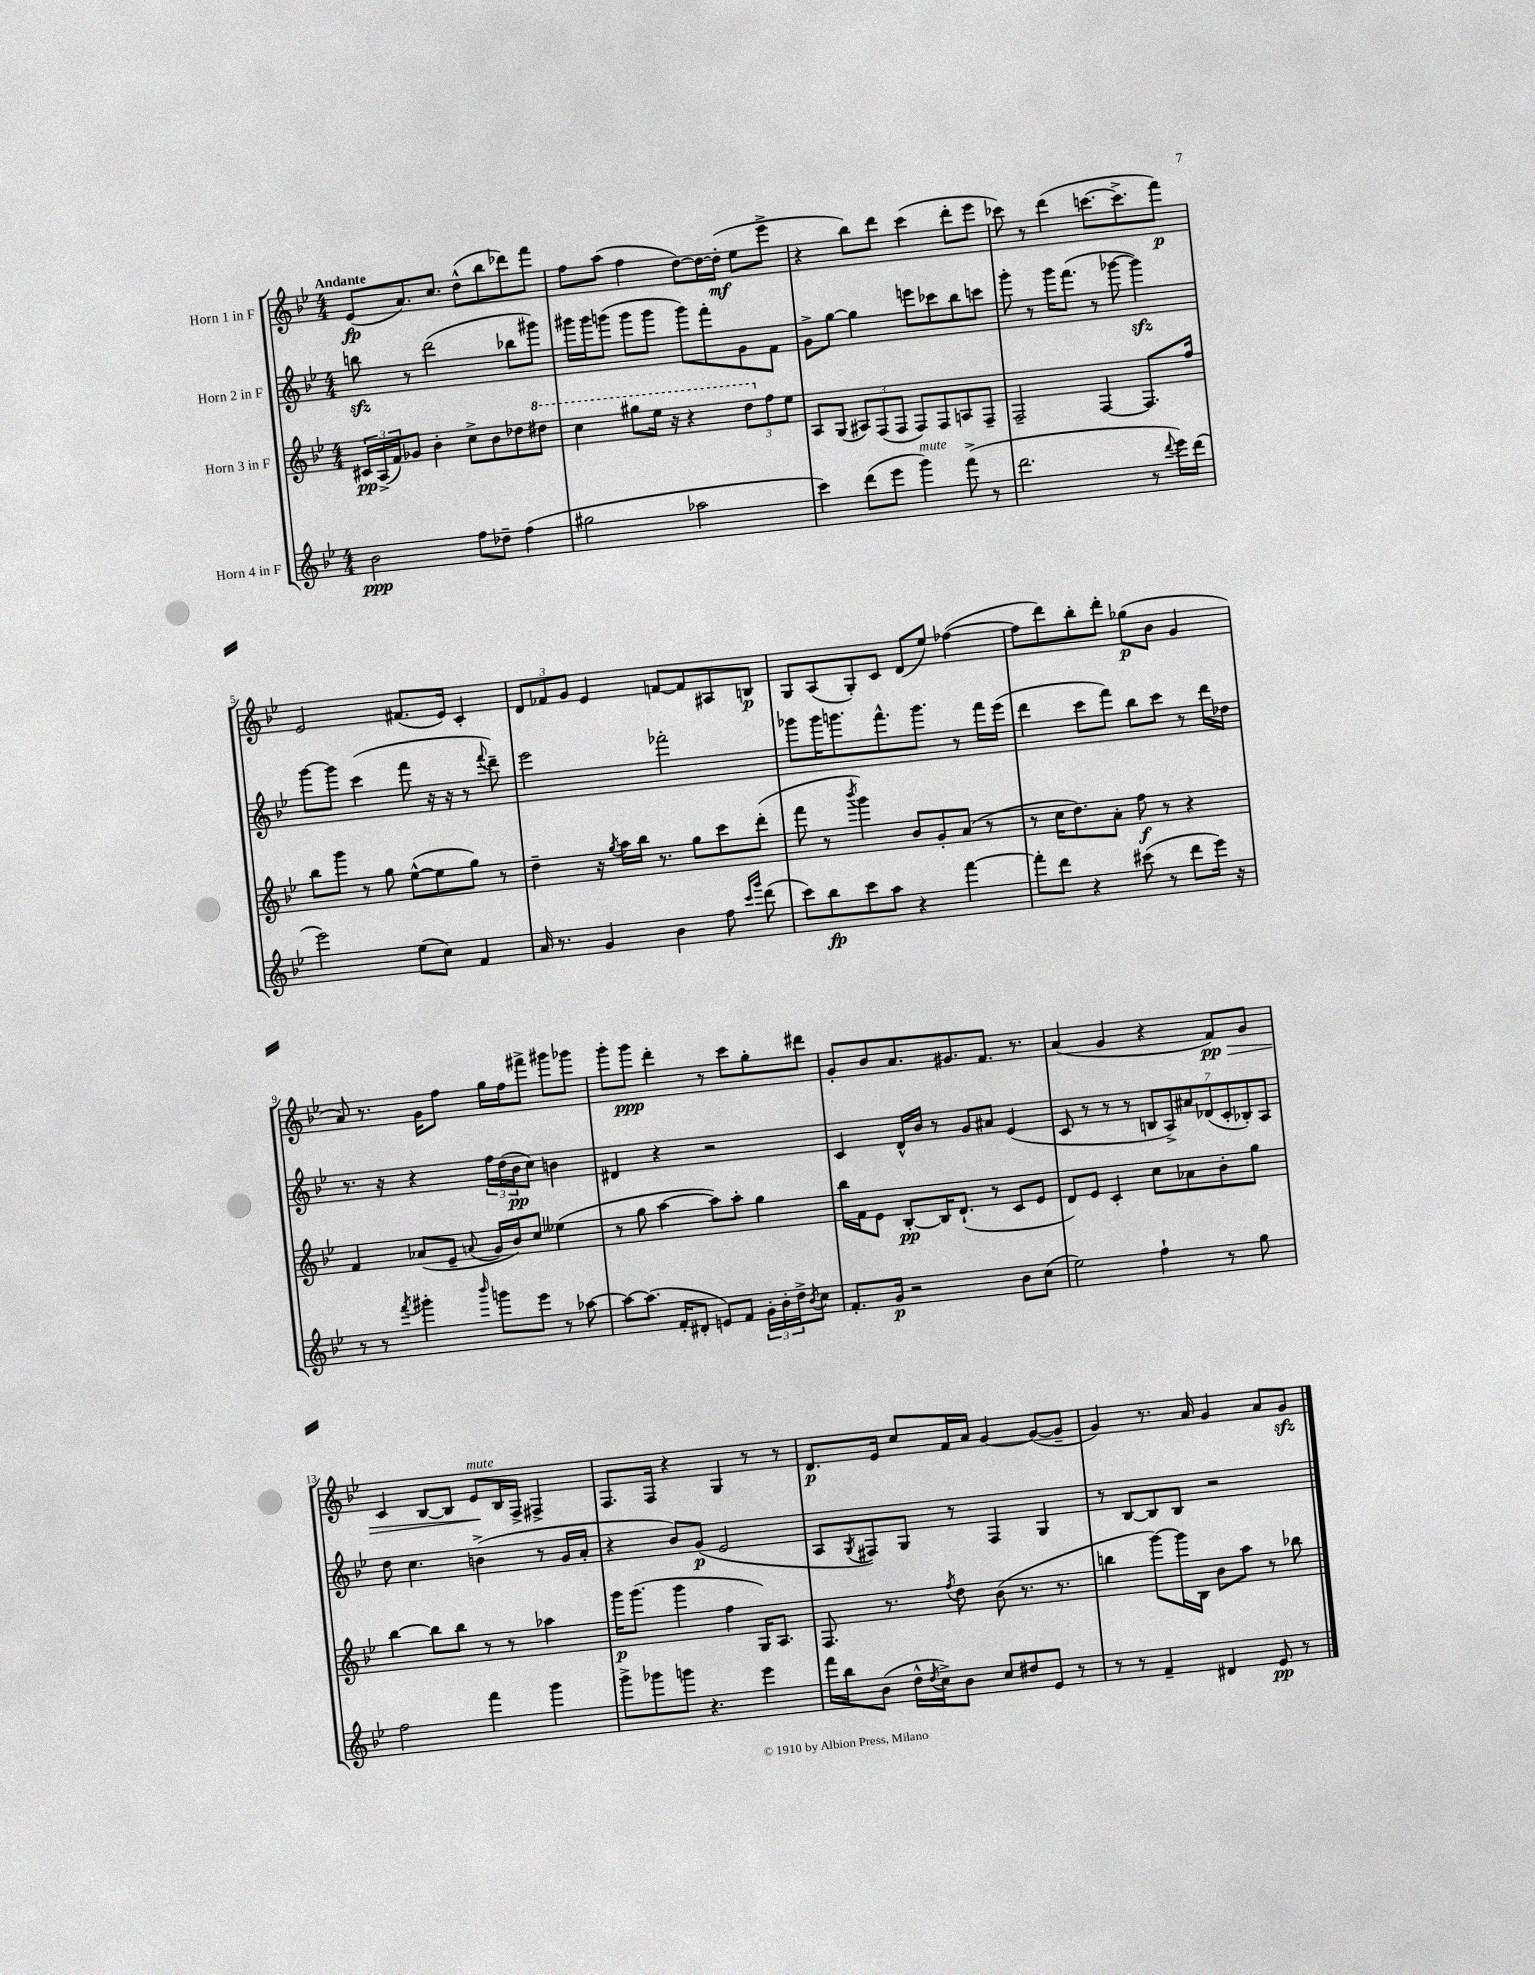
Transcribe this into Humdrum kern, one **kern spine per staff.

**kern	**dynam	**kern	**dynam	**kern	**dynam	**kern	**dynam
*part4	*part4	*part3	*part3	*part2	*part2	*part1	*part1
*staff4	*staff4	*staff3	*staff3	*staff2	*staff2	*staff1	*staff1
*I"Horn 4 in F	*	*I"Horn 3 in F	*	*I"Horn 2 in F	*	*I"Horn 1 in F	*
*clefG2	*	*clefG2	*	*clefG2	*	*clefG2	*
*k[b-e-]	*	*k[b-e-]	*	*k[b-e-]	*	*k[b-e-]	*
*M4/4	*	*M4/4	*	*M4/4	*	*M4/4	*
=1	=1	=1	=1	=1	=1	=1	=1
!	!	!	!	!	!	!LO:TX:a:B:t=Andante	!
2b-\	ppp	24c#X/LL	pp	8bbnzz\	.	(8e-/L	fp
.	.	(24A^/	.	.	.	.	.
.	.	24f/J)	.	.	.	.	.
.	.	8g-X/J	.	8r	.	8.a/)	.
.	.	4b-'\	.	(2ddd\	.	.	.
.	.	.	.	.	.	8.cc/J	.
8ff\L	.	8cc^\L	.	.	.	(8dd^^\L	.
8dd-X~\J	.	8b-\	.	.	.	8bb-\	.
(4ff\	.	8dd-X\	.	8bb-X\L	.	8ddd-X\)	.
*	*	*8va	*	*	*	*	*
.	.	8ddd#X\J	.	8ggg#X\J)	.	8fff\J	.
=2	=2	=2	=2	=2	=2	=2	=2
2gg#X\	.	4ccc\	.	16ggg#X\LL	.	8ff\L	.
.	.	.	.	16ggg#\J	.	.	.
.	.	.	.	(8gggn\J	.	(8aa\J	.
.	.	8ggg#X\L	.	8ggg\L	.	4ff\	.
.	.	16eee-\Jk	.	8ggg\J	.	.	.
.	.	16r	.	.	.	.	.
2aa-X\	.	4r	.	8ggg\L)	.	[8dd\L)	.
.	.	.	.	8fff'\	.	16dd\L_	.
.	.	.	.	.	.	(16dd'\JJ]	mf
.	.	12ddd\L	.	8g\	.	8ee-\L	.
*	*	*X8va	*	*	*	*	*
.	.	12ff\	.	.	.	.	.
.	.	.	.	8f\J	.	8eee-^\J	.
.	.	12ee-\J	.	.	.	.	.
=3	=3	=3	=3	=3	=3	=3	=3
4ccc\)	.	8A/L	.	8g^\L	.	4r	.
.	.	(8G/J	.	[8gg\J	.	.	.
(8ddd\L	.	12A#X/L)	.	4gg\]	.	8bb-\L)	.
.	.	(12F/	.	.	.	.	.
8eee-\J	.	.	.	.	.	8ddd\J	.
.	.	12F/J	.	.	.	.	.
!LO:TX:a:i:t=mute	!	!	!	!	!	!	!
4ggg\)	.	8F/L)	.	8eeen\L	.	(4ccc\	.
.	.	8F/	.	8ccc-X\	.	.	.
(8fff^\	.	8An/	.	8bb-\	.	8ddd'\L	.
8r	.	8F~/J	.	8cccn\J	.	8eee-\J	.
=4	=4	=4	=4	=4	=4	=4	=4
2.ddd\	.	2F~/	.	8ggg'\	.	8ccc-X\)	.
.	.	.	.	8r	.	8r	.
.	.	.	.	16ggg\KL	.	(4ddd\	.
.	.	.	.	(8.fff\J	.	.	.
.	.	[4F/	.	8r	.	[8.cccn\L	.
.	.	.	.	[8ggg-X\	.	.	.
.	.	.	.	.	.	8.ccc^\]	.
8r	.	8.F/L]	.	4ggg-zz\])	.	.	.
8qqddd/	.	.	.	.	.	.	.
16eee-\LL)	.	.	.	.	.	8fff\J)	p
(16ddd\JJ	.	16ff/Jk	.	.	.	.	.
!!LO:LB:g=z
=5	=5	=5	=5	=5	=5	=5	=5
2eee-\)	.	8bb-\L	.	[8ggg\L	.	2e-/	.
.	.	8ggg\J	.	8ggg\J]	.	.	.
.	.	8r	.	(4ccc\	.	.	.
.	.	8gg\	.	.	.	.	.
(8ee-\L	.	([8ee-^^\L	.	8fff\	.	(8.f#X/L	.
8cc\J)	.	8ee-\]	.	16r	.	.	.
.	.	.	.	16r	.	16e-/Jk)	.
4f/	.	8gg\J)	.	8r	.	4c'/	.
.	.	.	.	8qqfff/	.	.	.
.	.	8r	.	8ddd~\)	.	.	.
=6	=6	=6	=6	=6	=6	=6	=6
16a/	.	4dd~\	.	2eee-\	.	12d/L	.
8.r	.	.	.	.	.	.	.
.	.	.	.	.	.	12f-X/	.
.	.	.	.	.	.	12g/J	.
4g/	.	16r	.	.	.	4e-/	.
.	.	8qgg/	.	.	.	.	.
.	.	16aa\LL	.	.	.	.	.
.	.	16bb-\JJ	.	.	.	.	.
.	.	8.r	.	.	.	.	.
4b-\	.	.	.	2fff-X'\	.	[8fn/L	.
.	.	8gg\L	.	.	.	8f/]	.
8ff\	.	8ccc\	.	.	.	8A#X/	.
16qqccc/LL	.	.	.	.	.	.	.
16qqggg/JJ	.	.	.	.	.	.	.
(8ddd\	.	(8ddd'\J	.	.	.	8Bn/J	p
=7	=7	=7	=7	=7	=7	=7	=7
8ccc\L)	.	8fff\	.	8ggg-X\L	.	8G/L	.
8bb-\	fp	8r	.	16ggg-\K	.	(8A/	.
.	.	.	.	8.gggn\	.	.	.
.	.	8qbbb-/	.	.	.	.	.
8ccc\	.	4ggg\)	.	.	.	8G'/)	.
8aa\J	.	.	.	8.fff^^\	.	8c/J	.
4r	.	8b-/L	.	.	.	(8d/L	.
.	.	.	.	8.ggg\J	.	.	.
.	.	8g'/	.	.	.	8ee-/J)	.
[4fff\	.	(8a/J	.	8r	.	([4ff-X\	.
.	.	8r	.	16fff\LL	.	.	.
.	.	.	.	(16eee-\JJ	.	.	.
=8	=8	=8	=8	=8	=8	=8	=8
8fff'\L]	.	8r	.	4ddd\	.	8ff-\L]	.
8ddd\J	.	16cc\KL	.	.	.	8ddd\)	.
.	.	8.dd\)	.	.	.	.	.
4r	.	.	.	8ccc\L	.	8bb-'\	.
.	.	8a'\J	.	8fff\J)	.	8ddd'\J	.
(8ccc#X\	.	8ff\	f	8bb-\L	.	(8gg-X\L	p
8r	.	8r	.	8ccc\J	.	8b-\J	.
8ddd\L	.	4r	.	8r	.	4g/	.
16eee-\Jk)	.	.	.	16ddd\LL	.	.	.
16r	.	.	.	16dd-X\JJ	.	.	.
!!LO:LB:g=z
=9	=9	=9	=9	=9	=9	=9	=9
8r	.	4f/	.	8.r	.	8a/)	.
8r	.	.	.	.	.	8.r	.
.	.	.	.	16r	.	.	.
8qfff/	.	.	.	.	.	.	.
4ggg#X'\	.	(8a-X/L	.	4r	.	.	.
.	.	.	.	.	.	16g\KL	.
.	.	8e-~/J	.	.	.	8ff\J	.
16qqbbb-/	.	8qqan/	.	.	.	.	.
8gggn\L	.	16g/LL	.	24ff\LL	.	16gg\LL	.
.	.	.	.	(24dd\	.	.	.
.	.	16b-/J)	.	.	.	16ff\J	.
.	.	.	.	24b-\J	pp	.	.
8eee-\J	.	8cc/J	.	8cc\J)	.	8fff#X^\J	.
8r	.	(4ee--X\	.	4bn\	.	8ggg#X\L	.
[8aa-X\	.	.	.	.	.	8ggg-X\J	.
=10	=10	=10	=10	=10	=10	=10	=10
8aa-\L_	.	8r	.	4d#X/	.	8ggg'\L	.
(8.aa-\J]	.	8gg\	.	.	.	8ggg\J	ppp
.	.	[4aa\	.	4r	.	4ddd'\	.
16f'/KL	.	.	.	.	.	.	.
8d#X'/J	.	.	.	.	.	.	.
8en/L)	.	8aa\L])	.	2r	.	8r	.
8f/J	.	8aa'\J	.	.	.	8ccc\L	.
24g'\LL	.	4gg\	.	.	.	8gg'\	.
24b-'\	.	.	.	.	.	.	.
24dd^\J	.	.	.	.	.	.	.
8qb-/	.	.	.	.	.	.	.
8cc\J	.	.	.	.	.	8ddd#X\J	.
=11	=11	=11	=11	=11	=11	=11	=11
8.f'/L	.	16bb-\LL	.	4c/	.	8g'/L	.
.	.	16f\J	.	.	.	.	.
.	.	8e-\J	.	.	.	8b-/	.
16g/Jk	p	.	.	.	.	.	.
2r	.	[8B-'/L	pp	16d^^/LL	.	8.a/	.
.	.	.	.	16b-/JJ	.	.	.
.	.	16B-/K]	.	8r	.	.	.
.	.	(8.d`/J	.	.	.	8.g#X/	.
.	.	.	.	8g/L	.	.	.
.	.	8r	.	8a#X/J	.	8.f/J	.
8b-\L	.	8c/L	.	(4e-/	.	.	.
.	.	.	.	.	.	8.r	.
(8cc\J	.	8e-/J	.	.	.	.	.
=12	=12	=12	=12	=12	=12	=12	=12
2ee-\)	.	8d/L)	.	8c/	.	(4a/	.
.	.	8e-/J	.	8r	.	.	.
.	.	4c'/	.	8r	.	4g/	.
.	.	.	.	8r	.	.	.
4ff`\	.	8cc\L	.	14Bn/L	.	4r	.
.	.	.	.	14A^/)	.	.	.
.	.	8a-X\	.	.	.	.	.
.	.	.	.	14a#X/	.	.	.
.	.	.	.	(14d-X/	.	.	.
!	!	!	!	!	!	!	!LO:HP:b
8r	.	8b-'\	.	.	.	8f/L)	> pp
.	.	.	.	14c'/	.	.	.
.	.	.	.	14B-X'/)	.	.	.
8gg\	.	8gg\J	.	.	.	8g/J	.
.	.	.	.	14A/J	.	.	.
!!LO:LB:g=z
=13	=13	=13	=13	=13	=13	=13	=13
2ff\	.	[4bb-\	.	8dd\	.	4c/	.
.	.	.	.	4.cc\	.	.	.
.	.	8bb-\L]	.	.	.	[8B-/L	.
.	.	8bb-\J	.	.	.	8B-/J]	.
!	!	!	!	!	!	!LO:TX:a:i:t=mute	!
4fff\	.	8r	.	(4bn^\	.	8e-/L	.
.	.	8r	.	.	.	16B-/L	]
.	.	.	.	.	.	16F^/JJ	.
4ggg\	.	4aa-X\	.	8r	.	4F#X^/	.
.	.	.	.	16g/LL	.	.	.
.	.	.	.	16a'/JJ	.	.	.
=14	=14	=14	=14	=14	=14	=14	=14
8ggg^\L	.	16ggg\KL	p	4r	.	8.F/L	.
.	.	(8.ggg\J	.	.	.	.	.
8ggg-X\	.	.	.	.	.	.	.
.	.	.	.	.	.	16F/Jk	.
8gggn\J	.	4ggg\	.	8b-/L)	.	4r	.
4.r	.	.	.	(8g/J	p	.	.
.	.	4ff\	.	2e-/	.	4G/	.
4eee-\	.	16G/KL)	.	.	.	8r	.
.	.	8.A/J	.	.	.	.	.
.	.	.	.	.	.	8r	.
=15	=15	=15	=15	=15	=15	=15	=15
16fff\LL	.	8.F/	.	8A/L	.	8.d/L	p
16bb-\J	.	.	.	.	.	.	.
.	.	.	.	8qG/	.	.	.
(8b-\J	.	.	.	8F#X/)	.	.	.
.	.	8.r	.	.	.	16e-/Jk	.
16dd^^\LL	.	.	.	8G/J	.	8cc/L	.
8qdd/	.	.	.	.	.	.	.
16cc^\J)	.	.	.	.	.	.	.
.	.	8qff/	.	.	.	.	.
8b-\J	.	8dd\	.	8r	.	16f/L	.
.	.	.	.	.	.	16a/JJ	.
8cc/L	.	(8b-\	.	4F#/	.	[4g/	.
8dd#X/	.	8.r	.	.	.	.	.
8e-/J	.	.	.	4G/	.	(8g/L_	.
.	.	8.r	.	.	.	.	.
8r	.	.	.	.	.	8g~/J]	.
=16	=16	=16	=16	=16	=16	=16	=16
8r	.	4bbn\	.	8r	.	4g/)	.
8r	.	.	.	[8B-/L	.	.	.
4f~/	.	[8ggg\L)	.	8B-/]	.	8.r	.
.	.	16ggg\L]	.	8B-/J	.	.	.
.	.	16B-\JJ	.	.	.	16a/	.
4d#X/	.	8b-\L	.	2r	.	4g/	.
.	.	8aa\J	.	.	.	.	.
8e-/	pp	8r	.	.	.	8a/L	.
8r	.	8bb-X\	.	.	.	8gzz/J	.
==	==	==	==	==	==	==	==
*-	*-	*-	*-	*-	*-	*-	*-
